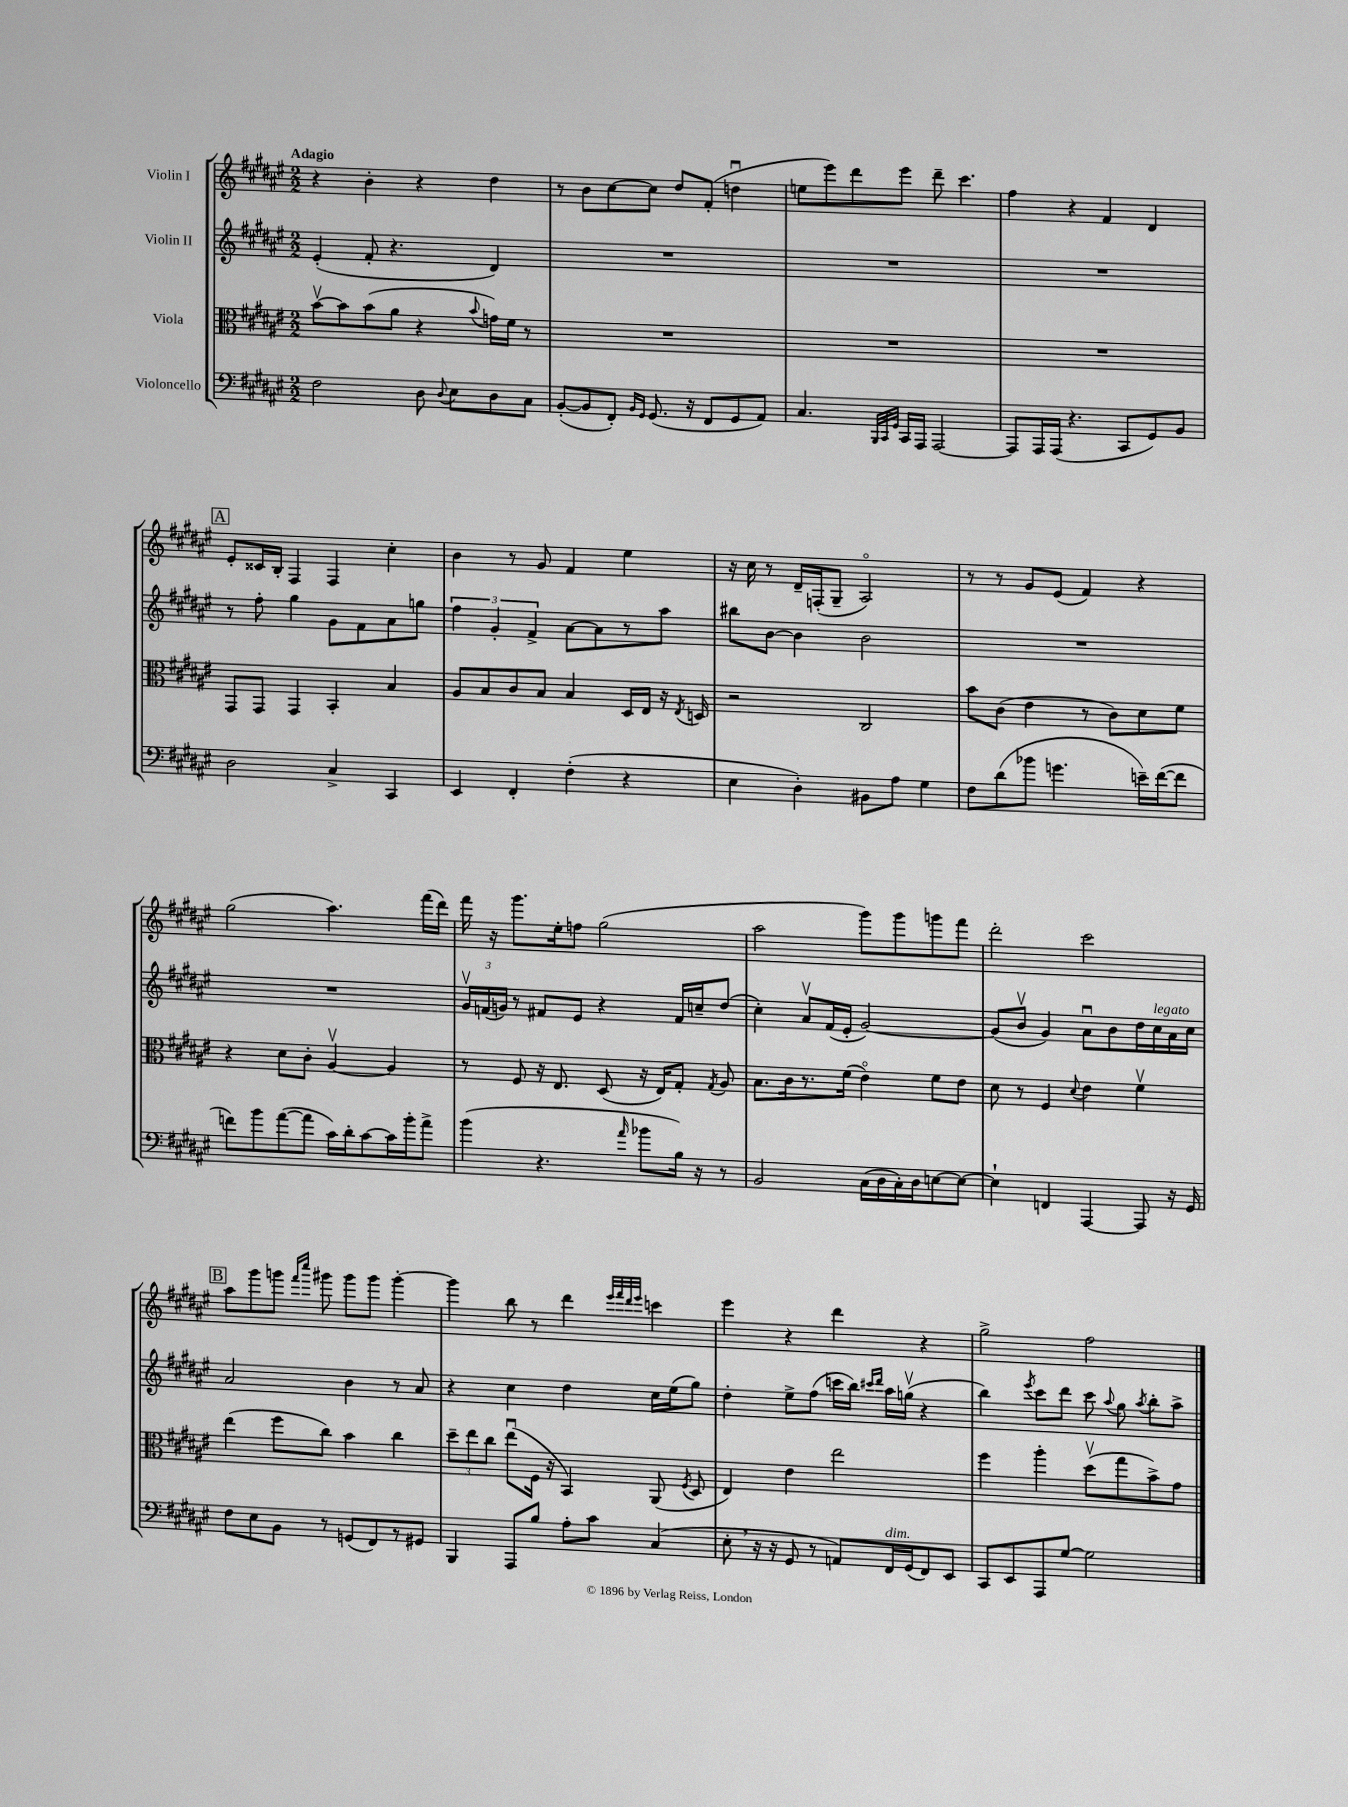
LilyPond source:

<<
\new StaffGroup <<
\new Staff = "s0" \with { instrumentName = "Violin I" } {
    \clef treble \key fis \major \numericTimeSignature \time 2/2 \tempo "Adagio"
    \autoBeamOff r4 b'4-. r4 dis''4 |
    r8 b'8[ cis''8~ cis''8] dis''8[ fis'8]-.( d''4\downbow |
    e''8[ eis'''8) dis'''8 eis'''8] dis'''8-- cis'''4. |
    fis''4 r4 fis'4 dis'4 |
    \mark \markup { \box "A" } eis'8[-. cisis'16 b16]-. fis4 fis4 cis''4-. |
    b'4 r8 gis'8 fis'4 eis''4 |
    r16 cis''16 r8 dis'16[-- f16-.( gis8]-- ais2\flageolet) |
    r8 r8 gis'8[ eis'8]( fis'4) r4 |
    gis''2( ais''4.) fis'''16[( dis'''16]) |
    fis'''16 r16 gis'''8.[ eis''16-. f''8] gis''2( |
    ais''2 gis'''8[) gis'''8 g'''8 fis'''8] |
    dis'''2-. cis'''2 |
    \mark \markup { \box "B" } ais''8[ gis'''8 g'''8] \grace { fis'''16[ cis''''16] } gis'''8 gis'''8[ gis'''8] gis'''4~-. |
    gis'''4 b''8 r8 dis'''4 \grace { eis'''32[ fis'''32 dis'''32 eis'''32] } c'''4 |
    eis'''4 r4 dis'''4 r4 |
    gis''2-> fis''2 \bar "|." |
}
\new Staff = "s1" \with { instrumentName = "Violin II" } {
    \clef treble \key fis \major \numericTimeSignature \time 2/2
    \autoBeamOff eis'4-.( fis'8-. r4. dis'4) |
    R1 |
    R1 |
    R1 |
    \mark \markup { \box "A" } r8 fis''8-. gis''4 gis'8[ fis'8 ais'8 g''8] |
    \tuplet 3/2 { fis''4 gis'4-. fis'4-> } ais'8[~ ais'8 r8 ais''8] |
    bis''8[ b'8]~ b'4 b'2 |
    R1 |
    R1 |
    \tuplet 3/2 { gis'16[\upbow f'16( g'16]) } r8 fis'8[ eis'8] r4 fis'16[ c''16-- dis''8]( |
    cis''4-.) ais'8[\upbow fis'16( eis'16]-. gis'2~) |
    gis'8[( b'8]\upbow gis'4) ais'8[\downbow b'8 dis''16 cis''16^\markup { \italic "legato" } ais'16 cis''16] |
    \mark \markup { \box "B" } ais'2 b'4 r8 ais'8 |
    r4 cis''4 dis''4 cis''16[ eis''16( gis''8]) |
    dis''4-. eis''8[-> fis''8]( c'''16[ b''16]) \grace { cis'''16[ dis'''16] } ais''16[ g''16]\upbow( r4 |
    b''4) \acciaccatura { eis'''8 } cis'''8[ dis'''8] cis'''8 \appoggiatura { ais''8 } gis''8 \acciaccatura { ais''8 } b''8[-. ais''8]-> \bar "|." |
}
\new Staff = "s2" \with { instrumentName = "Viola" } {
    \clef alto \key fis \major \numericTimeSignature \time 2/2
    \autoBeamOff b'8[~\upbow b'8 b'8( ais'8] r4 \appoggiatura { b'8 } g'16[) fis'16] r8 |
    R1 |
    R1 |
    R1 |
    \mark \markup { \box "A" } gis,8[ gis,8] gis,4 b,4-. b4 |
    ais8[ b8 cis'8 b8] b4 dis16[ eis16] r16 \acciaccatura { eis8 } d16 |
    r2 cis2 |
    b'8[ cis'8]( eis'4 r8 cis'8[) dis'8 fis'8] |
    r4 dis'8[ cis'8]-. ais4~\upbow ais4 |
    r8 fis8 r16 eis8. dis8( r16 eis16[) gis8]-. \acciaccatura { gis8 } ais8 |
    b8.[ cis'16 r8. fis'16]( eis'4\flageolet) fis'8[ eis'8] |
    dis'8 r8 fis4 \appoggiatura { dis'8 } eis'4 fis'4\upbow |
    \mark \markup { \box "B" } eis''4( fis''8[ cis''8]) b'4 cis''4 |
    \tuplet 3/2 { dis''8[-- eis''8 cis''8] } eis''8[\downbow( fis16] r16 b,4) ais,8( \acciaccatura { fis8 } dis8 |
    eis4) eis'4 eis''2 |
    fis''4 ais''4-. dis''8[\upbow( gis''8 b'8->) gis'8] \bar "|." |
}
\new Staff = "s3" \with { instrumentName = "Violoncello" } {
    \clef bass \key fis \major \numericTimeSignature \time 2/2
    \autoBeamOff fis2 dis8 \appoggiatura { dis8 } eis8[ dis8 cis8] |
    b,8[~-.( b,8 fis,8]-.) \grace { b,16[ gis,16] } gis,8.( r16 fis,8[ gis,8 ais,8]) |
    cis4. \grace { b,,32[ cis,32 gis,32] } cis,16[ ais,,16] ais,,2~ |
    ais,,8[ ais,,16 ais,,16]( r4. cis,8[ gis,8) b,8] |
    \mark \markup { \box "A" } dis2 cis4-> cis,4 |
    eis,4 fis,4-. fis4-.( r4 |
    eis4 dis4-.) bis,8[ ais8] gis4 |
    fis8[ dis'8( bes'8] g'4. e'16[--) fis'16~( fis'8] |
    f'8[) b'8 ais'8~( ais'8] cis'16[) dis'16-. cis'8~ cis'16 b'16-. ais'8]-> |
    b'4( r4. \grace { ais'16 } bes'8[ b16]) r16 r8 |
    b,2 cis16[( dis16 cis16-.) dis16 e8~ e8]~ |
    e4-! f,4 ais,,4~ ais,,8 r16 gis,16 |
    \mark \markup { \box "B" } fis8[ eis8 b,8] r8 g,8[( fis,8) r8 gis,8] |
    b,,4 ais,,8[ b8] ais8[-. cis'8] cis4( |
    eis8-. \breathe r16 r16 gis,8 r8 a,8[) fis,16^\markup { \italic "dim." } gis,16( fis,8) eis,8] |
    cis,8[ eis,8 ais,,8 gis8]~ gis2 \bar "|." |
}
>>
>>
\layout { \context { \Score \remove "Bar_number_engraver" } }
